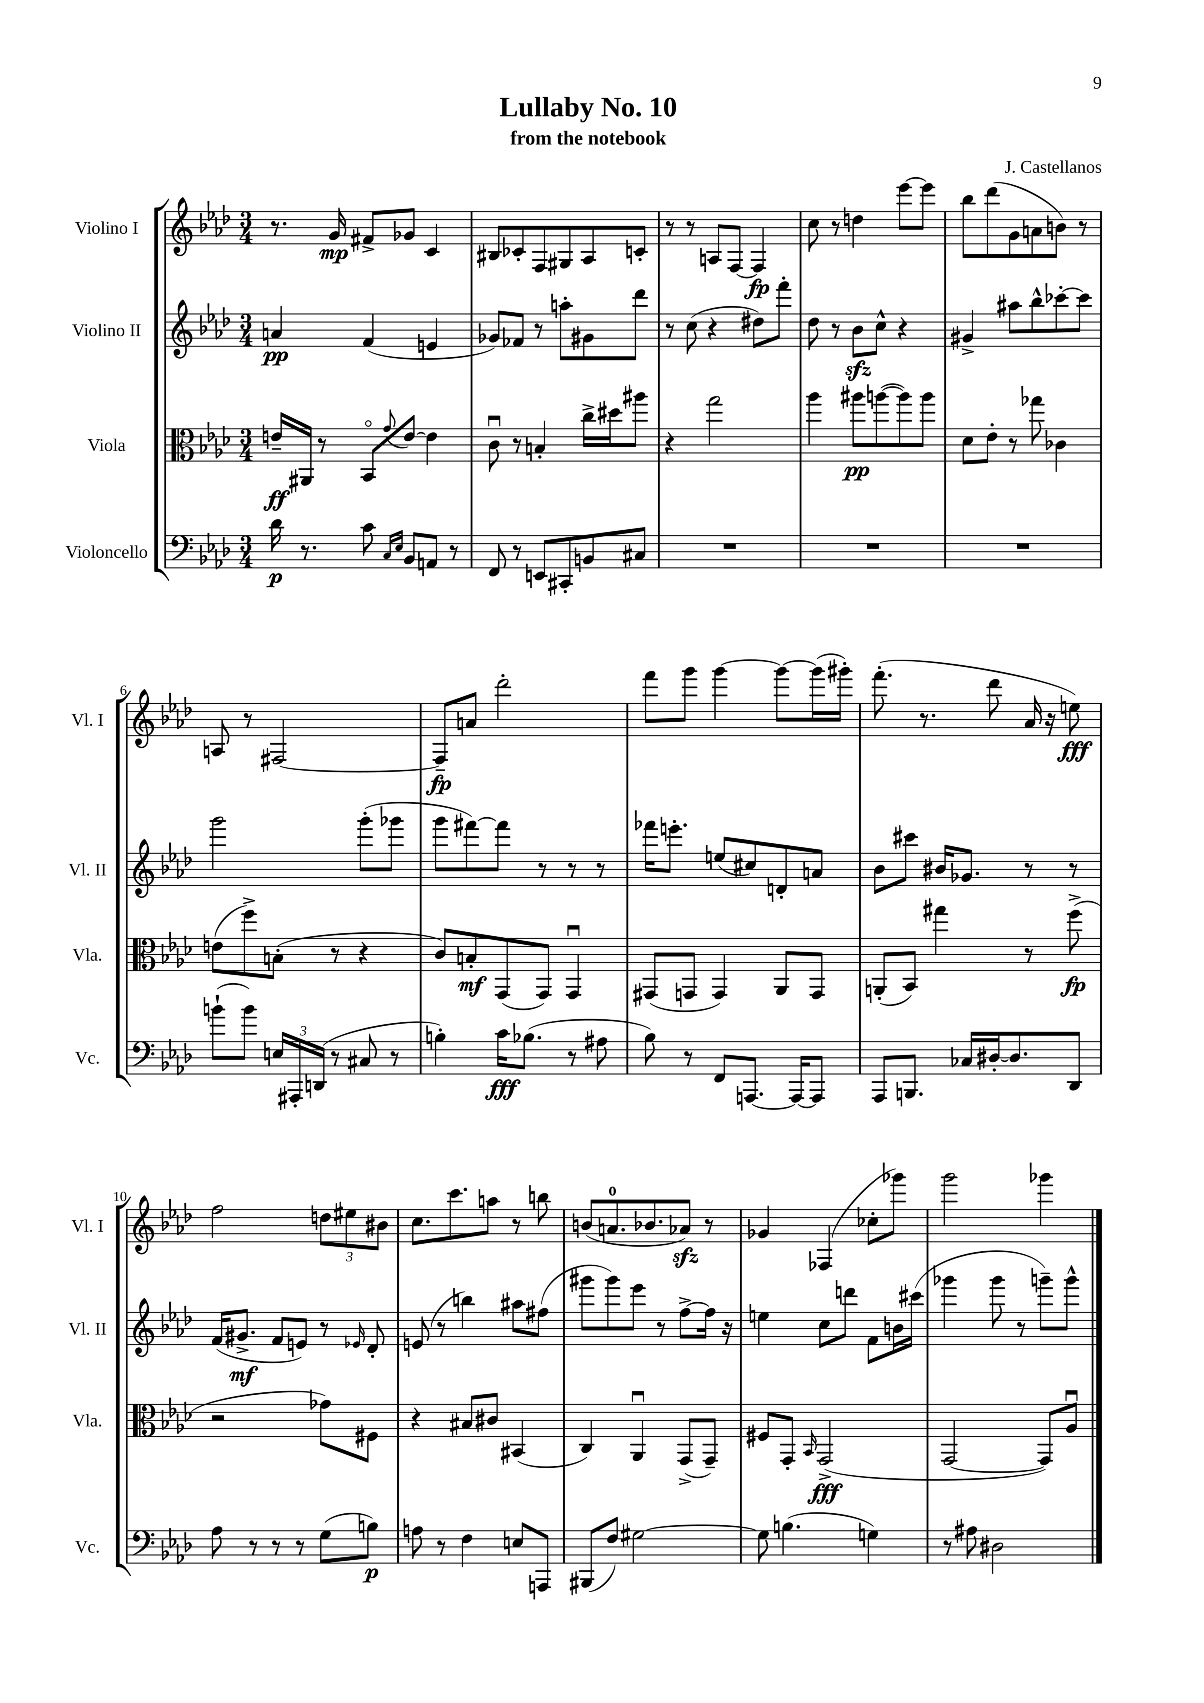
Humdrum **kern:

**kern	**kern	**kern	**kern
*staff4	*staff3	*staff2	*staff1
*clefF4	*clefC3	*clefG2	*clefG2
*k[b-e-a-d-]	*k[b-e-a-d-]	*k[b-e-a-d-]	*k[b-e-a-d-]
*M3/4	*M3/4	*M3/4	*M3/4
16d-\	16e~/LL	4a/	8.r
8.r	16AA#/JJ	.	.
.	8r	.	.
.	.	.	16g/
8c\	8BB-o/L	(4f/	8f#^/L
16qqC/LL	.	.	.
16qqE-/JJ	8qqg/	.	.
8BB-/L	[8e/J	.	8g-/J
8AA/J	4e\]	4e/	4c/
8r	.	.	.
=	=	=	=
8FF/	8cu\	8g-/L)	8B#/L
8r	8r	8f-/J	8c-'/
8EE/L	4B'/	8r	8F/
8CC#'/	.	8aa'\L	8G#/
8BB/	16cc^\LL	8g#\	8A-/
.	16dd#\J	.	.
8C#/J	8aa#\J	8ddd-\J	8c'/J
=	=	=	=
2.r	4r	8r	8r
.	.	(8cc\	8r
.	2gg\	4r	8A/L
.	.	.	[8F/J
.	.	8dd#\L)	4F/]
.	.	8fff'\J	.
=	=	=	=
2.r	4aa-\	8dd-\	8cc\
.	.	8r	8r
.	8aa#\L	8b-\L	4dd\
.	([8aa\	8cc^^\J	.
.	8aa\])	4r	[8eee-\L
.	8aa\J	.	8eee-\]J
=	=	=	=
2.r	8d-\L	4g#^/	8bb-\L
.	8e-'\J	.	(8ddd-\
.	8r	8aa#\L	8g\
.	8gg-\	8bb-^^\	8a\
.	4c-\	[8ccc-'\	8b\J)
.	.	8ccc-\]J	8r
=	=	=	=
(8b`\L	(8e\L	2ggg\	8A/
8b\J)	8ff^\)	.	8r
24E/LL	(8B'\J	.	[2F#/
24AAA#'/	.	.	.
(24DD/JJ	.	.	.
8r	8r	.	.
8C#/	4r	(8ggg'\L	.
8r	.	8ggg-\J	.
=	=	=	=
4B'\)	8c/L)	8ggg\L	8F#~/]L
.	8B'/	[8fff#\)	8a/J
16c\LK	(8GG/	8fff#\]J	2ddd-'\
(8.B-\J	.	.	.
.	8GG/J)	8r	.
8r	4GGu/	8r	.
8A#\	.	8r	.
=	=	=	=
8B-\)	(8GG#/L	16fff-\LK	8fff\L
.	.	8.eee'\J	.
8r	8GG/J	.	8ggg\J
8FF/L	4GG/)	(8ee/L	[4ggg\
[8.AAA/J	.	8cc#/)	.
.	8AA-/L	8d'/	8ggg\_L
16AAA/_LK	.	.	.
8AAA/]J	8GG/J	8a/J	(16ggg\]L
.	.	.	16ggg#'\JJ)
=	=	=	=
8AAA-/L	(8AA'/L	8b-\L	(8.fff'\
8.BBB/J	8BB-/J)	8ccc#\J	.
.	.	.	8.r
.	4gg#\	16b#/LK	.
16C-/LL	.	8.g-/J	.
[16D#'/J	.	.	8ddd-\
8.D#/]	.	.	.
.	8r	8r	16a-/
.	.	.	16r
8DD-/J	(8ff^\	8r	8ee\)
=	=	=	=
8A-\	2r	(16f/LK	2ff\
.	.	8.g#^/J	.
8r	.	.	.
8r	.	8f/L	.
8r	.	8e/J)	.
(8G\L	8g-\L)	8r	12dd\L
.	.	.	12ee#\
.	.	16qqe-/	.
8B\J)	8F#\J	8d-'/	.
.	.	.	12b#\J
=	=	=	=
8A\	4r	(8e/	8.cc\L
8r	.	8r	.
.	.	.	8.ccc\
4F\	8B#/L	4bb\)	.
.	8c#/J	.	8aa\J
8E/L	(4BB#/	8aa#\L	8r
8AAA/J	.	(8ff#\J	8bb\
=	=	=	=
(8BBB#/L	4C/)	8ggg#\L	(8b/L
8F/J)	.	8ggg#\)	8.a/
[2G#\	4AA-u/	8eee-\J	.
.	.	.	8.b-/
.	.	8r	.
.	(8GG^/L	[8ff^\L	8a-/J)
.	8GG~/J)	16ff\]Jk	8r
.	.	16r	.
=	=	=	=
8G#\]	8F#/L	4ee\	4g-/
(4.B\	8GG'/J	.	.
.	16qqBB-/	.	.
.	(2GG^/	8cc\L	(4F-/
.	.	8ddd\J	.
4G\)	.	8f\L	8cc-'\L
.	.	16b\L	8ggg-\J)
.	.	(16ccc#\JJ	.
=	=	=	=
8r	[2GG/	4ggg-\	2ggg\
8A#\	.	.	.
2D#\	.	8ggg-\	.
.	.	8r	.
.	8GG/]L)	8ggg~\L)	4ggg-\
.	8A-u/J	8ggg^^\J	.
==	==	==	==
*-	*-	*-	*-
